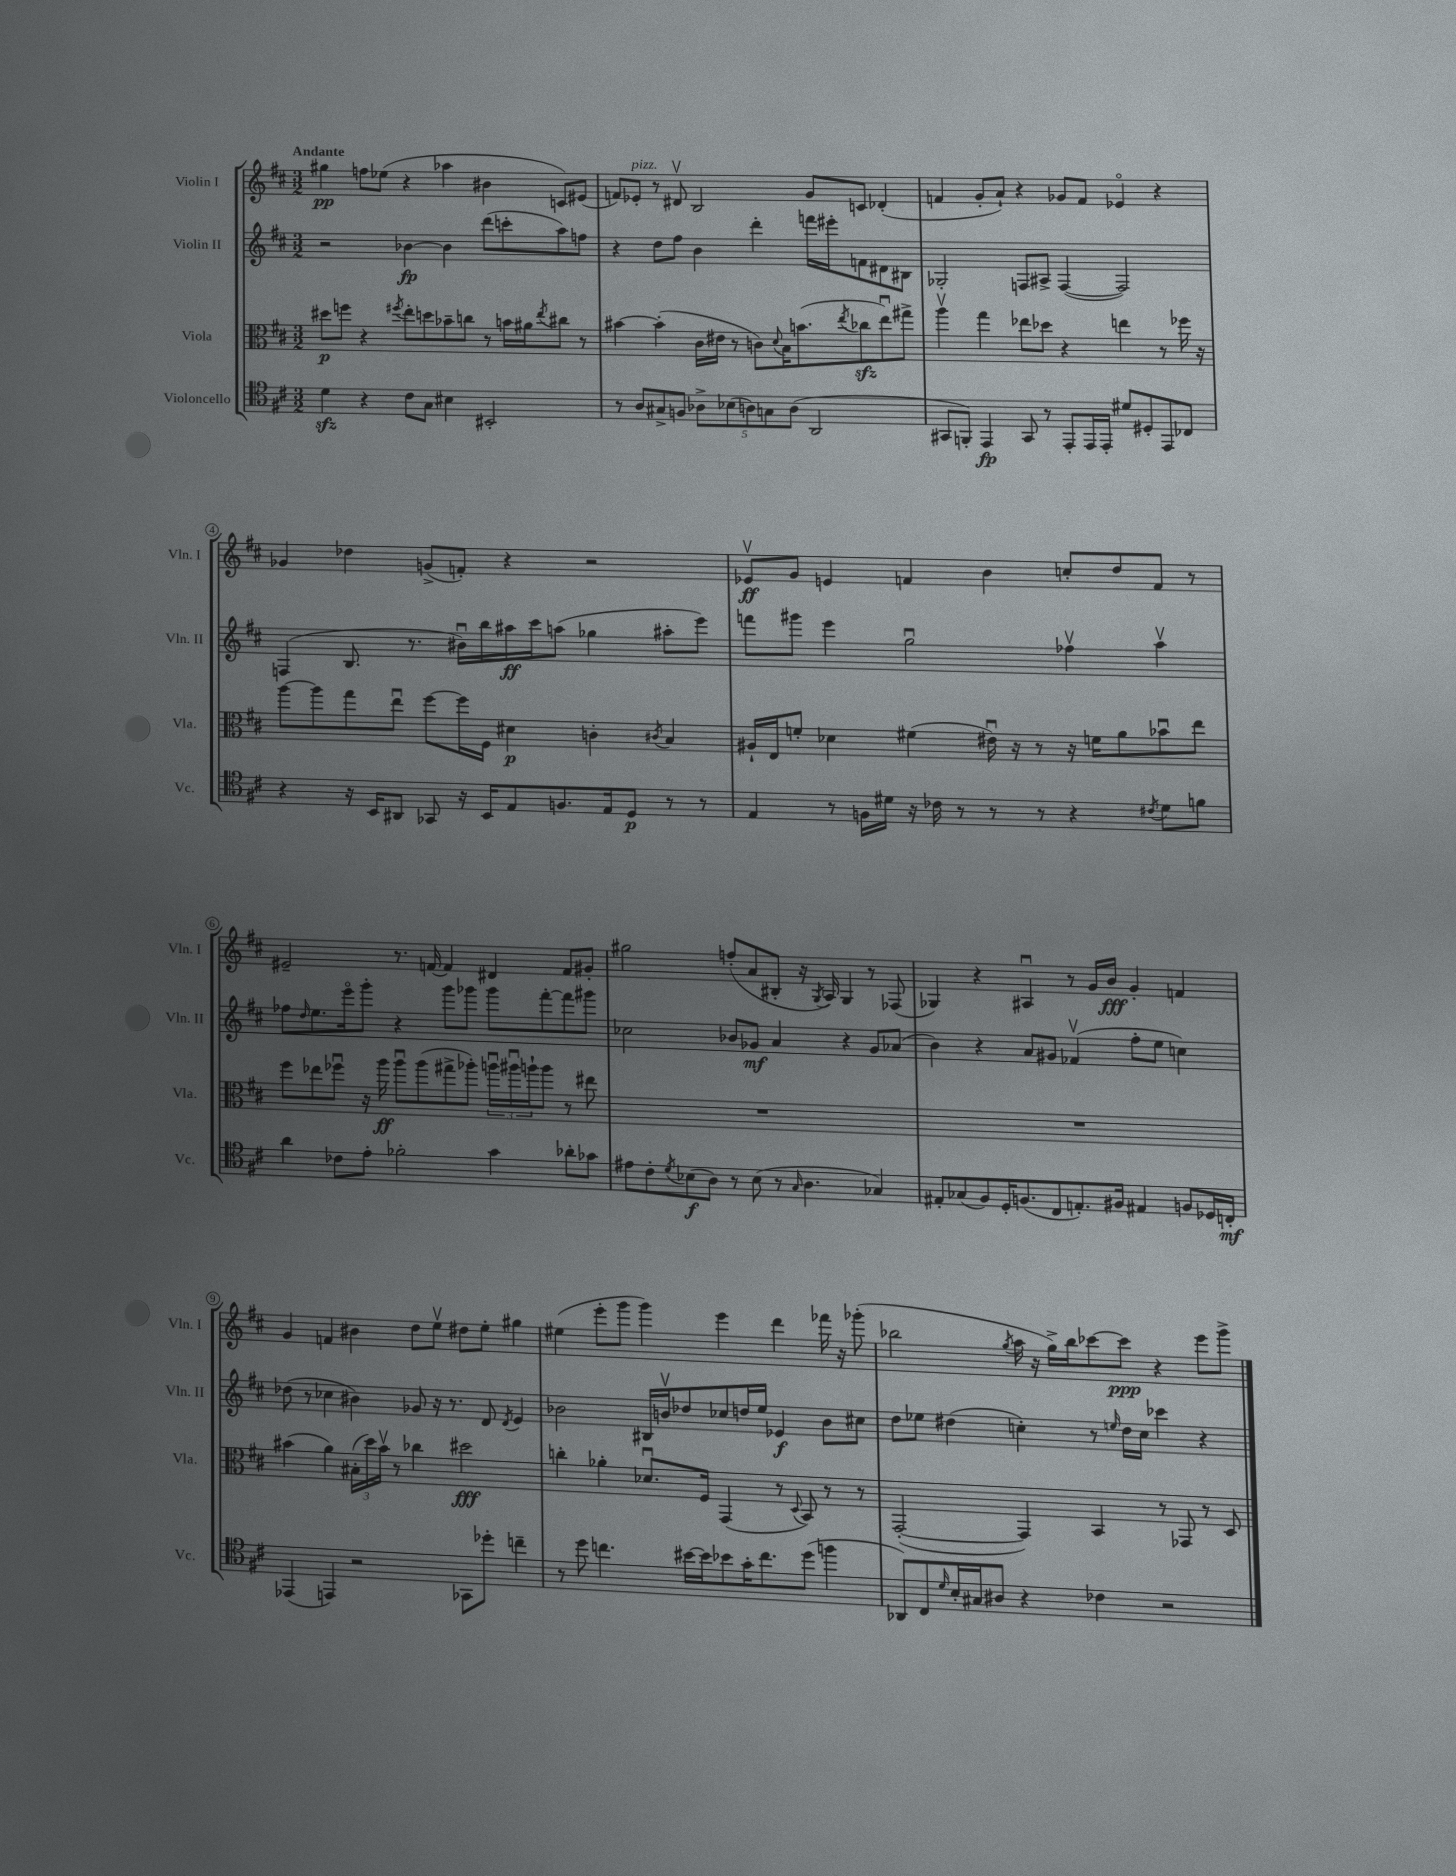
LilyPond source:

<<
\new StaffGroup <<
\new Staff = "s0" \with { instrumentName = "Violin I" shortInstrumentName = "Vln. I" } {
    \clef treble \key d \major \numericTimeSignature \time 3/2 \tempo "Andante"
    gis''4\pp f''8 ees''8( r4 aes''4 bis'4 c'8) eis'8( |
    f'8) ees'8-.^\markup { \italic "pizz." } r8 dis'8\upbow b2 g'8 c'8 des'4-.( |
    f'4 g'8-. a'8-!) r4 ges'8 f'8 ees'4\flageolet r4 |
    ges'4 des''4 g'8->( f'8-.) r4 r2 |
    ees'8\upbow\ff g'8 e'4 f'4 b'4 c''8-. d''8 f'8 r8 |
    eis'2-- r8. f'16~ f'4 dis'4 f'8 gis'8-. |
    gis''2 f''8-.( a'8 bis8-. r16 \acciaccatura { g8 } a16) g4 r8 fes8( |
    ges4) r4 ais4\downbow r8 g'16 b'16\fff g'4-. f'4 |
    g'4 f'4 bis'4 d''8 e''8\upbow dis''8 e''8-. gis''4 |
    eis''4( e'''8-. g'''8 g'''4) e'''4 d'''4 fes'''16 r16 ges'''8-.( |
    bes''2 \acciaccatura { g''8 } a''16 r16 g''16->) bes''16 ces'''8~ ces'''8\ppp r4 e'''8 g'''8-> \bar "|." |
}
\new Staff = "s1" \with { instrumentName = "Violin II" shortInstrumentName = "Vln. II" } {
    \clef treble \key d \major \numericTimeSignature \time 3/2
    r2 bes'4~\fp bes'4 d'''8( c'''8-. a''8) f''8 |
    r4 d''8 fis''8 b'4 d'''4-. f'''16 eis'''16-. f'8 dis'8 bis8 |
    ges2-. f8 ais8-> f4~( f2) |
    f4( b8. r8. bis'16\downbow) b''16 ais''16\ff cis'''16 a''8( ges''4 ais''8-. e'''8) |
    f'''8 gis'''8 e'''4 g''2\downbow fes''4\upbow a''4\upbow |
    fes''8 \grace { d''16 } e''8. e'''16\flageolet g'''8-. r4 g'''8 ges'''8 ges'''8 fis'''8~-. fis'''8 gis'''8 |
    ces''2 bes'8 ges'8\mf a'4 r4 ges'8 aes'8( |
    b'4) r4 a'8 gis'8 fes'4\upbow( fis''8-. e''8 c''4) |
    des''8( r8 ces''4 bis'4) ges'8 r16 r8. d'8 \acciaccatura { d'8 } e'4 |
    bes'2 bis16 b'16\upbow des''8 ces''8 d''16 e''16 ees'4\f b'8 cis''8 |
    d''8 ees''8 dis''4( c''4-.) r8 \grace { e''16 } dis''16 c''16 ces'''4 r4 \bar "|." |
}
\new Staff = "s2" \with { instrumentName = "Viola" shortInstrumentName = "Vla." } {
    \clef alto \key d \major \numericTimeSignature \time 3/2
    dis''8\p f''8 r4 \acciaccatura { fis''8 } e''8-. d''8 bes'8-- c''8 r8 b'16 ais'16 \acciaccatura { e''8 } cis''8 r8 |
    bis'4~ bis'4-.( cis'16 eis'16 r8 c'8) \appoggiatura { d'8 } b16 b'8.( \acciaccatura { e''8 } ces''8\sfz e''8\downbow) gis''8-> |
    a''4\upbow g''4 ees''8 des''8 r4 e''4 r8 fes''16 r16 |
    a''8~ a''8 g''8 e''8\downbow fis''8~ fis''16 fis16 dis'4\p c'4-. \acciaccatura { cis'8 } b4 |
    ais16-! e16 f'8-. des'4 fis'4( eis'16\downbow) r16 r8 r16 f'16 a'8 bes'8\downbow e''8 |
    fis''8 ees''8 fes''8\downbow r16 a''16\ff a''8\downbow a''8( gis''8-> aes''8-.) \tuplet 3/2 { a''16\downbow ais''16\downbow a''16-! } a''8 r8 eis''8 |
    R1. |
    R1. |
    bis'4( a'4) \tuplet 3/2 { bis16-.( d''16) bis'16\upbow } r8 ces''4 dis''2\fff |
    c''4-. aes'4-. des'8.\downbow fis16 g,4( r8 \appoggiatura { d8 } b,8) r8 r8 |
    g,2~-.( g,4) b,4 r8 ges,8 r8 d8 \bar "|." |
}
\new Staff = "s3" \with { instrumentName = "Violoncello" shortInstrumentName = "Vc." } {
    \clef tenor \key d \major \numericTimeSignature \time 3/2
    d'4\sfz r4 cis'8 g8 bis4 bis,2-. |
    r8 a8 gis8-> f8 \tuplet 5/4 { aes8-> bes8( a8) g8 a8( } a,2 |
    gis,8 f,8-.) e,4\fp gis,8 r8 e,8-. e,16 e,16-. dis'8 dis8-. e,8 ces8 |
    r4 r16 b,16 ais,8 ges,8 r16 b,16 e8 f8. e16 d8\p r8 r8 |
    e4 r8 f16 dis'16 r16 ces'16 r8 r8 r8 r4 \acciaccatura { cis'8 } dis'8 f'8 |
    a'4 ces'8 e'8-. fes'2-. g'4 aes'8-. ges'8 |
    eis'8 cis'8-. \acciaccatura { d'8 } bes8\f( a8) r8 bes8( r8 \grace { g16 } a4. ges4) |
    eis8-. ges8( fis8) d16-. f8.( cis8 e8.-.) fis16 eis4 f8 des16 c16-.\mf |
    ees,4( e,4) r2 ges,8 des''8-. c''4-- |
    r8 d''8 c''4. bis'16~ bis'16 bes'8 g'16-. c''8. d''8( f''4 |
    aes,8) cis8 \grace { d'16 } b16-. gis16 ais8 r4 ces'4 r2 \bar "|." |
}
>>
>>
\layout { \context { \Score \override BarNumber.stencil = #(make-stencil-circler 0.1 0.3 ly:text-interface::print) } }
